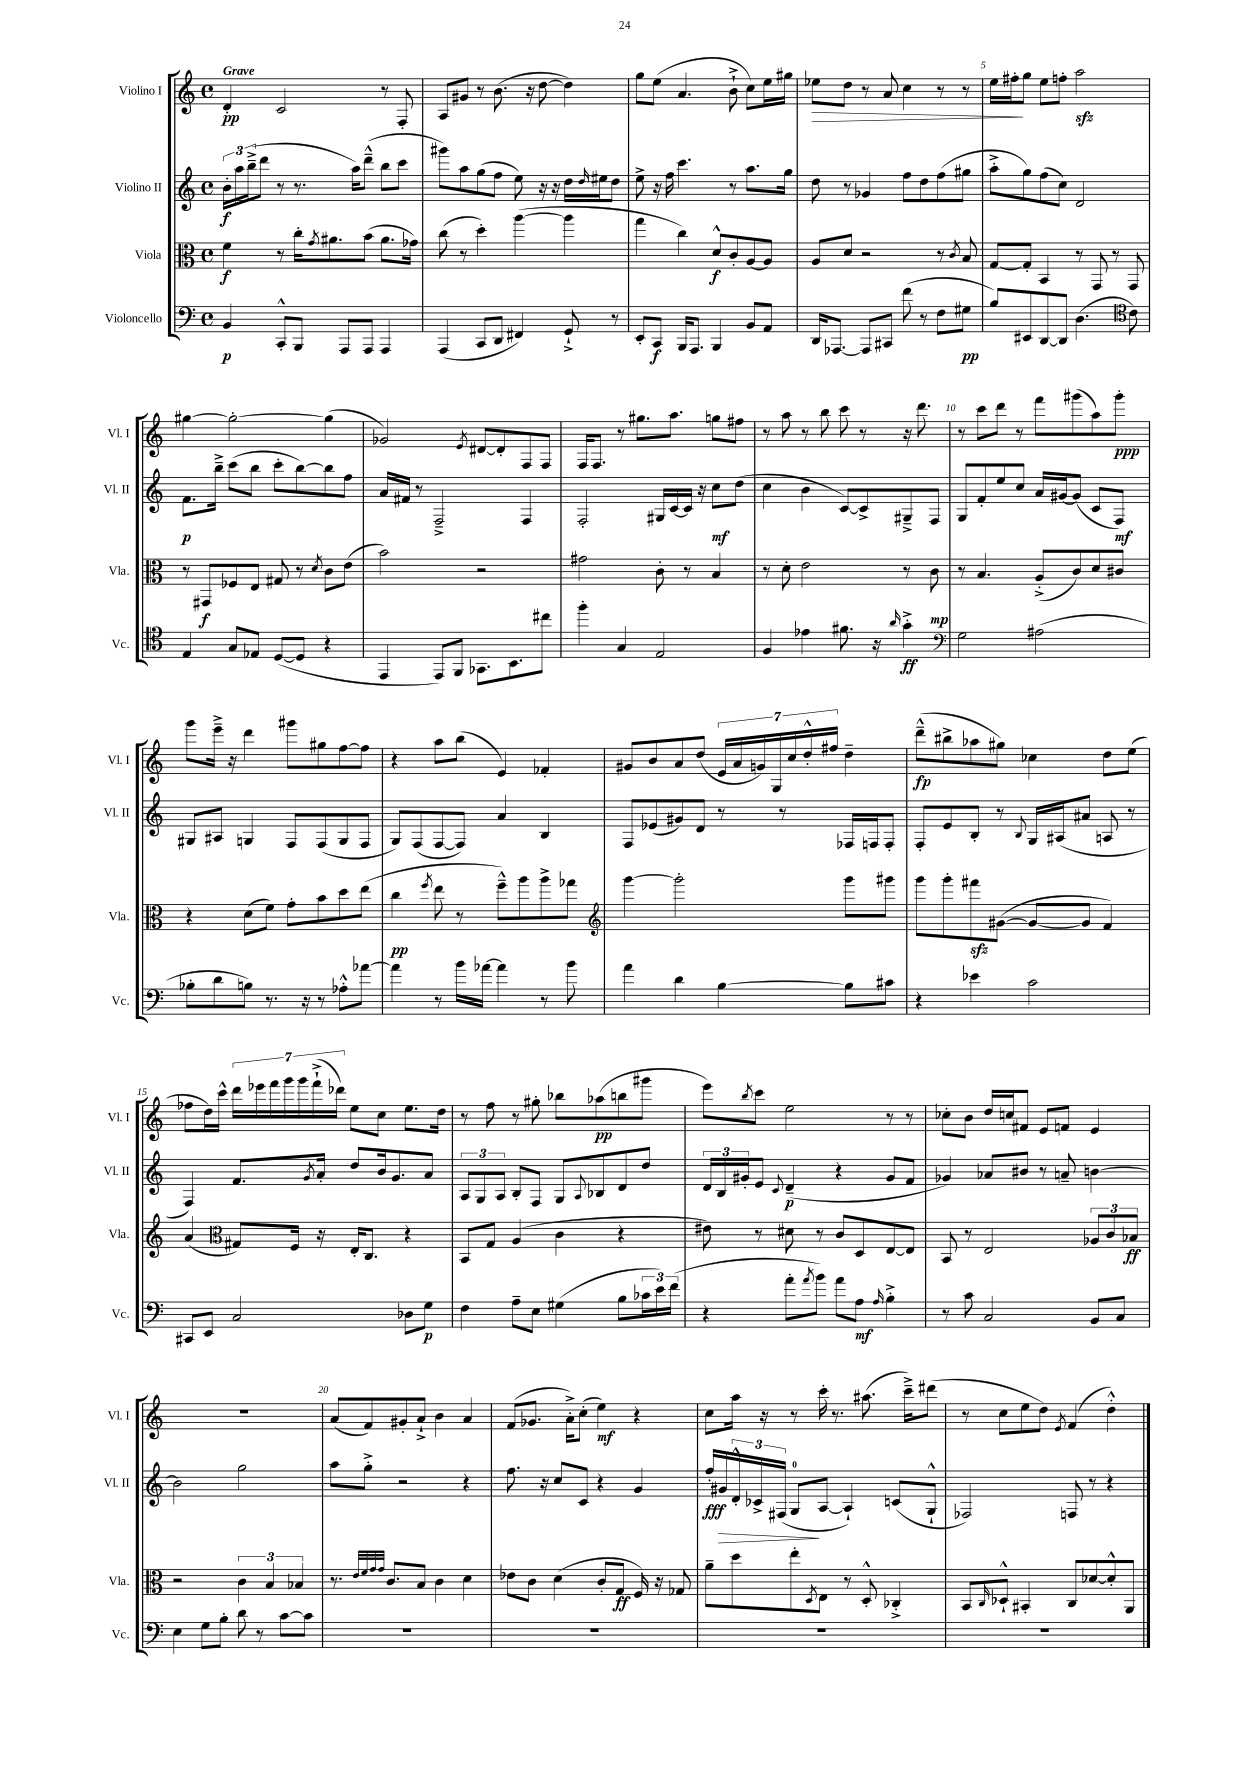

**kern	**dynam	**kern	**dynam	**kern	**dynam	**kern	**dynam
*part4	*part4	*part3	*part3	*part2	*part2	*part1	*part1
*staff4	*staff4	*staff3	*staff3	*staff2	*staff2	*staff1	*staff1
*I"Violoncello	*	*I"Viola	*	*I"Violino II	*	*I"Violino I	*
*I'Vc.	*	*I'Vla.	*	*I'Vl. II	*	*I'Vl. I	*
*clefF4	*	*clefC3	*	*clefG2	*	*clefG2	*
*k[]	*	*k[]	*	*k[]	*	*k[]	*
*M4/4	*	*M4/4	*	*M4/4	*	*M4/4	*
*met(c)	*	*met(c)	*	*met(c)	*	*met(c)	*
=1	=1	=1	=1	=1	=1	=1	=1
!	!	!	!	!	!	!LO:TX:a:B:t=Grave	!
4BB/	p	4f\	f	24b'\LL	f	4d'/	pp
.	.	.	.	24aa\	.	.	.
.	.	.	.	(24bb~^\J	.	.	.
.	.	.	.	8ddd\J	.	.	.
8CC'^^/L	.	8r	.	8r	.	2c/	.
8BBB/J	.	16cc'\KL	.	8.r	.	.	.
.	.	8qg/	.	.	.	.	.
.	.	8.a#X\	.	.	.	.	.
8AAA/L	.	.	.	.	.	.	.
.	.	.	.	16aa\KL)	.	.	.
8AAA/J	.	(8b\J	.	(8ddd~^^\J	.	.	.
4AAA/	.	8.a#\L	.	8bb\L	.	8r	.
.	.	.	.	8ccc\J	.	8F'/	.
.	.	16g-X\Jk)	.	.	.	.	.
=2	=2	=2	=2	=2	=2	=2	=2
(4AAA/	.	(8cc\	.	8ggg#X\L)	.	8A/L	.
.	.	8r	.	8aa\	.	8g#X/J	.
8CC/L	.	4dd'\)	.	(8gg\	.	8r	.
8DD/J	.	.	.	8ff\J	.	(8.b\	.
4FF#X/)	.	([4aa\	.	8ee\)	.	.	.
.	.	.	.	.	.	16r	.
.	.	.	.	16r	.	[8dd\	.
.	.	.	.	16r	.	.	.
8GG`^/	.	4aa\]	.	16dd\LL	.	4dd\])	.
.	.	.	.	16qqdd/	.	.	.
.	.	.	.	16ee#X\J	.	.	.
8r	.	.	.	8dd\J	.	.	.
=3	=3	=3	=3	=3	=3	=3	=3
8EE'/L	.	4gg\	.	8ee^\	.	8gg\L	.
8CC/J	f	.	.	16r	.	(8ee\J	.
.	.	.	.	16ff\	.	.	.
16BBB/KL	.	4cc\)	.	4.ccc\	.	4.a/	.
8.AAA/J	.	.	.	.	.	.	.
4BBB/	.	8d^^/L	f	.	.	.	.
.	.	8c'/	.	8r	.	8b`^\	.
8BB/L	.	[8A/	.	8.aa\L	.	8cc\L)	.
8AA/J	.	8A/J]	.	.	.	16ee\L	.
.	.	.	.	16gg\Jk	.	16gg#X\JJ	.
=4	=4	=4	=4	=4	=4	=4	=4
!	!	!	!	!	!	!	!LO:HP:b
16DD/KL	.	8A/L	.	8dd\	.	8ee-X\L	>
[8.AAA-X/J	.	.	.	.	.	.	.
.	.	8d/J	.	8r	.	8dd\J	.
8AAA-/L]	.	2r	.	4g-X/	.	8r	.
8CC#X/J	.	.	.	.	.	8a/	.
(8f\	.	.	.	8ff\L	.	4cc\	.
8r	.	.	.	8dd\	.	.	.
8F\L	.	8r	.	(8ff\	.	8r	.
.	.	8qc/	.	.	.	.	.
8G#X\J	pp	8B/	.	8gg#X\J	.	8r	.
=5	=5	=5	=5	=5	=5	=5	=5
8B/L)	.	[8G/L	.	8aa'^\L	.	16ee\LL	.
.	.	.	.	.	.	16ff#X'\J	.
8EE#X/	.	8G'/J]	.	8gg\)	.	8gg\J	]
[8DD/	.	4BB/	.	(8ff\	.	8ee\L	.
8DD/J]	.	.	.	8cc\J)	.	8ffn'\J	.
(4.D\	.	8r	.	2d/	.	2aazz\	.
.	.	8GG/	.	.	.	.	.
.	.	8r	.	.	.	.	.
*clefC4	*	*	*	*	*	*	*
8c\)	.	8GG/	.	.	.	.	.
!!LO:LB:g=z
=6	=6	=6	=6	=6	=6	=6	=6
4E/	.	8r	.	8.f\L	p	[4gg#X\	.
.	.	8GG#X/L	f	.	.	.	.
.	.	.	.	16bb~^\Jk	.	.	.
8G/L	.	8F-X/	.	(8ccc\L	.	2gg#'\_	.
8E-X/J	.	8E/J	.	8bb\J	.	.	.
([8D/L	.	8G#X/	.	8ccc'\L	.	.	.
8D/J]	.	8r	.	[8bb\)	.	.	.
.	.	8qd/	.	.	.	.	.
4r	.	8c\L	.	8bb\]	.	(4gg#\]	.
.	.	(8e\J	.	8ff\J	.	.	.
=7	=7	=7	=7	=7	=7	=7	=7
4EE/	.	2b\)	.	16a/LL	.	2g-X/)	.
.	.	.	.	16f#X/JJ	.	.	.
.	.	.	.	8r	.	.	.
8EE/L)	.	.	.	2F~^/	.	.	.
8FF/J	.	.	.	.	.	.	.
.	.	.	.	.	.	8qe/	.
8.GG-X\L	.	2r	.	.	.	[8d#X/L	.
.	.	.	.	.	.	8d#'/]	.
8.BB\	.	.	.	.	.	.	.
.	.	.	.	4F/	.	8F/	.
8cc#X\J	.	.	.	.	.	8F/J	.
=8	=8	=8	=8	=8	=8	=8	=8
4ff'\	.	2g#X\	.	2F'/	.	16F/KL	.
.	.	.	.	.	.	8.F/J	.
4G/	.	.	.	.	.	8r	.
.	.	.	.	.	.	8.gg#X\L	.
2E/	.	8c'\	.	16G#X/LL	.	.	.
.	.	.	.	[16c/	.	8.aa\J	.
.	.	8r	.	16c/JJ]	.	.	.
.	.	.	.	16r	.	.	.
.	.	4B/	.	8cc\L	mf	8ggn\L	.
.	.	.	.	(8dd\J	.	8ff#X\J	.
=9	=9	=9	=9	=9	=9	=9	=9
4F/	.	8r	.	4cc\	.	8r	.
.	.	8d'\	.	.	.	8aa\	.
4e-X\	.	2e\	.	4b\	.	8r	.
.	.	.	.	.	.	8bb\	.
8.f#X\	.	.	.	[8c/L)	.	8ccc\	.
.	.	.	.	8c^/]	.	8r	.
16r	.	.	.	.	.	.	.
16qqa/	.	.	.	.	.	.	.
4g'^\	ff	8r	.	8G#X~^/	.	16r	.
.	.	.	.	.	.	8.ddd\	.
.	.	8c\	mp	8F/J	.	.	.
=10	=10	=10	=10	=10	=10	=10	=10
*clefF4	*	*	*	*	*	*	*
2G\	.	8r	.	8G/L	.	8r	.
.	.	4.B/	.	8f'/	.	8ccc\L	.
.	.	.	.	8ee/	.	8ddd\J	.
.	.	.	.	8cc/J	.	8r	.
(2A#X\	.	(8A'^/L	.	16a/LL	.	8fff\L	.
.	.	.	.	[16g#X/J	.	.	.
.	.	8c/)	.	(8g#/J]	.	(8ggg#X\	.
.	.	8d/	.	8c/L	.	8aa\)	.
.	.	8c#X/J	.	8F/J)	mf	8ggg#'\J	ppp
!!LO:LB:g=z
=11	=11	=11	=11	=11	=11	=11	=11
8B-X'\L	.	4r	.	8G#X/L	.	8ggg\L	.
8d\	.	.	.	8A#X/J	.	16eee~^\Jk	.
.	.	.	.	.	.	16r	.
8Bn\J)	.	(8d\L	.	4Gn/	.	4ddd\	.
8.r	.	8f\J)	.	.	.	.	.
.	.	8g'\L	.	8F/L	.	8ggg#X\L	.
16r	.	.	.	.	.	.	.
8r	.	8b\	.	(8F/	.	8gg#X\	.
8A-X'^^\L	.	8dd\	.	8G/	.	[8ff\	.
[8a-X\J	.	(8ee\J	.	8F/J	.	8ff\J]	.
=12	=12	=12	=12	=12	=12	=12	=12
4a-\]	.	4cc\	pp	8G/L)	.	4r	.
.	.	.	.	(8F/	.	.	.
.	.	8qff/	.	.	.	.	.
8r	.	8ee\	.	[8F/	.	8aa\L	.
16b\LL	.	8r	.	8F/J])	.	(8bb\J	.
[16a-X\JJ	.	.	.	.	.	.	.
4a-\]	.	8ff~^^\L)	.	4a/	.	4e/)	.
.	.	8aa\	.	.	.	.	.
8r	.	8aa^\	.	4B/	.	4f-X'/	.
8b\	.	8gg-X\J	.	.	.	.	.
=13	=13	=13	=13	=13	=13	=13	=13
*	*	*clefG2	*	*	*	*	*
4a\	.	[4ggg\	.	8F/L	.	8g#X/L	.
.	.	.	.	(8e-X/	.	8b/	.
4d\	.	2ggg'\]	.	8g#X/)	.	8a/	.
.	.	.	.	8d/J	.	(8dd/J	.
[4B\	.	.	.	8r	.	28e/LL	.
.	.	.	.	.	.	28a/	.
.	.	.	.	.	.	28gn/)	.
.	.	.	.	.	.	28G/	.
.	.	.	.	8r	.	.	.
.	.	.	.	.	.	28cc/	.
.	.	.	.	.	.	28dd'^^/	.
.	.	.	.	.	.	28ff#X/JJ	.
8B\L]	.	8ggg\L	.	16F-X/LL	.	4dd~\	.
.	.	.	.	16Fn/J	.	.	.
8c#X\J	.	8ggg#X\J	.	8F'/J	.	.	.
=14	=14	=14	=14	=14	=14	=14	=14
4r	.	8ggg\L	.	8F'/L	.	(8ddd~^^\L	fp
.	.	8ggg'\	.	8e/	.	8bb#X^\	.
4e-X\	.	8fff#Xzz\	.	8B'/J	.	8aa-X\	.
.	.	([8g#X\J	.	8r	.	8gg#X\J)	.
.	.	.	.	8qqB/	.	.	.
2c\	.	8g#/L_	.	16G/LL	.	4cc-X\	.
.	.	.	.	(16A#X/J	.	.	.
.	.	8g#/J]	.	8a#X/J	.	.	.
.	.	4f/)	.	8An/	.	8dd\L	.
.	.	.	.	8r	.	(8ee\J	.
!!LO:LB:g=z
=15	=15	=15	=15	=15	=15	=15	=15
8CC#X/L	.	(4a/	.	4F/)	.	8ff-X\L	.
8EE/J	.	.	.	.	.	16dd\L)	.
.	.	.	.	.	.	16ccc^^\JJ	.
*	*	*clefC3	*	*	*	*	*
2C/	.	8G#X/L)	.	8.f/L	.	28ddd\LL	.
.	.	.	.	.	.	28eee-X\	.
.	.	.	.	.	.	28fff\	.
.	.	.	.	.	.	28ggg\	.
.	.	16F/Jk	.	.	.	.	.
.	.	.	.	.	.	28ggg\	.
.	.	.	.	.	.	(28fff`^\	.
.	.	.	.	8qg/	.	.	.
.	.	16r	.	16a'/Jk	.	.	.
.	.	.	.	.	.	28ddd-X\JJ)	.
.	.	16E'/KL	.	8dd/L	.	8ee\L	.
.	.	8.C/J	.	.	.	.	.
.	.	.	.	16b/k	.	8cc\J	.
.	.	.	.	8.g/	.	.	.
8D-X\L	.	4r	.	.	.	8.ee\L	.
8G\J	p	.	.	8a/J	.	.	.
.	.	.	.	.	.	16dd\Jk	.
=16	=16	=16	=16	=16	=16	=16	=16
4F\	.	8BB/L	.	12A/L	.	8r	.
.	.	.	.	12G/	.	.	.
.	.	8G/J	.	.	.	8ff\	.
.	.	.	.	12A/J	.	.	.
8A~\L	.	(4A/	.	8B'/L	.	8r	.
8E\J	.	.	.	8F/J	.	8gg#X'\	.
(4G#X\	.	4c\	.	8G/L	.	8bb-X\L	.
.	.	.	.	8qqA/	.	.	.
.	.	.	.	8B-X/	.	(8aa-X\	pp
8B\L	.	4r	.	8d/	.	8bbn\	.
24c-X\L	.	.	.	8dd/J	.	8ggg#X\J	.
24e\)	.	.	.	.	.	.	.
(24f\JJ	.	.	.	.	.	.	.
=17	=17	=17	=17	=17	=17	=17	=17
4r	.	8e#X\)	.	24d/LL	.	8eee\L)	.
.	.	.	.	24B/	.	.	.
.	.	.	.	24g#X'/J	.	.	.
.	.	.	.	.	.	8qbb/	.
.	.	8r	.	8e/J	.	8ccc\J	.
.	.	.	.	8qqc/	.	.	.
8a'\L	.	8d#X\	.	(4d~/	p	2ee\	.
8qa/	.	.	.	.	.	.	.
8b\J)	.	8r	.	.	.	.	.
8a\L	.	8c/L	.	4r	.	.	.
8A\J	mf	8D/	.	.	.	.	.
16qqA/	.	.	.	.	.	.	.
4B'^\	.	[8E/	.	8g#/L	.	8r	.
.	.	8E/J]	.	8f/J	.	8r	.
=18	=18	=18	=18	=18	=18	=18	=18
8r	.	8BB/	.	4g-X/)	.	8cc-X'\L	.
8c\	.	8r	.	.	.	8b\J	.
2C/	.	2E/	.	8a-X/L	.	16dd/LL	.
.	.	.	.	.	.	16ccn/J	.
.	.	.	.	8b#X/J	.	8f#X/J	.
.	.	.	.	8r	.	8e/L	.
.	.	.	.	8an~/	.	8fn/J	.
8BB/L	.	12A-X/L	.	[4bn\	.	4e/	.
.	.	12c/	.	.	.	.	.
8C/J	.	.	.	.	.	.	.
.	.	12B-X/J	ff	.	.	.	.
!!LO:LB:g=z
=19	=19	=19	=19	=19	=19	=19	=19
4E\	.	2r	.	2b\]	.	1r	.
8G\L	.	.	.	.	.	.	.
8B'\J	.	.	.	.	.	.	.
8d\	.	6c\	.	2gg\	.	.	.
8r	.	.	.	.	.	.	.
.	.	6B/	.	.	.	.	.
[8c\L	.	.	.	.	.	.	.
.	.	6B-X/	.	.	.	.	.
8c\J]	.	.	.	.	.	.	.
=20	=20	=20	=20	=20	=20	=20	=20
1r	.	8.r	.	8aa\L	.	(8a/L	.
.	.	.	.	8gg'^\J	.	8f/)	.
.	.	32qqe/LLL	.	.	.	.	.
.	.	32qqf/	.	.	.	.	.
.	.	32qqg/	.	.	.	.	.
.	.	32qqg/JJJ	.	.	.	.	.
.	.	8.c/L	.	.	.	.	.
.	.	.	.	2r	.	8g#X'/	.
.	.	8B/J	.	.	.	8a`^/J	.
.	.	4c\	.	.	.	4b\	.
.	.	4d\	.	4r	.	4a/	.
=21	=21	=21	=21	=21	=21	=21	=21
1r	.	8e-X\L	.	8.ff\	.	(8f/L	.
.	.	8c\J	.	.	.	8.g-X/J	.
.	.	.	.	16r	.	.	.
.	.	(4d\	.	8cc/L	.	.	.
.	.	.	.	.	.	16a'^\KL)	.
.	.	.	.	8c/J	.	(8cc'\J	.
.	.	8c'/L	.	4r	.	4ee\)	mf
.	.	8G/J	ff	.	.	.	.
.	.	16F/)	.	4g/	.	4r	.
.	.	16r	.	.	.	.	.
.	.	8G-X/	.	.	.	.	.
=22	=22	=22	=22	=22	=22	=22	=22
1r	.	8a~\L	.	16ff'/LL	fff	8cc\L	.
!	!	!	!	!	!LO:HP:b	!	!
.	.	.	.	16g#X/	>	.	.
.	.	8dd\	.	24d'^^/	.	16aa\Jk	.
.	.	.	.	24c-X^/	.	.	.
.	.	.	.	.	.	16r	.
.	.	.	.	(24F#X/JJ	.	.	.
.	.	8ee'\	.	8G/L	.	8r	.
.	.	8qD/	.	.	.	.	.
.	.	8E\J	.	[8A/J	]	16ccc'\	.
.	.	.	.	.	.	8.r	.
.	.	8r	.	4A`/])	.	.	.
.	.	8D'^^/	.	.	.	(8.aa#X\	.
.	.	4C-X'^/	.	(8cn/L	.	.	.
.	.	.	.	.	.	16ccc~^\KL)	.
.	.	.	.	8G`^^/J	.	(8ddd#X\J	.
=23	=23	=23	=23	=23	=23	=23	=23
1r	.	8BB/L	.	2F-X/)	.	8r	.
.	.	16qqC/	.	.	.	.	.
.	.	8D-X`^^/J	.	.	.	8cc\L	.
.	.	4BB#X'/	.	.	.	8ee\	.
.	.	.	.	.	.	8dd\J)	.
.	.	.	.	.	.	8qe/	.
.	.	8C/L	.	8Fn/	.	(4f/	.
.	.	[8d-X/	.	8r	.	.	.
.	.	8d-'^^/]	.	4r	.	4dd'^^\)	.
.	.	8AA/J	.	.	.	.	.
==	==	==	==	==	==	==	==
*-	*-	*-	*-	*-	*-	*-	*-
